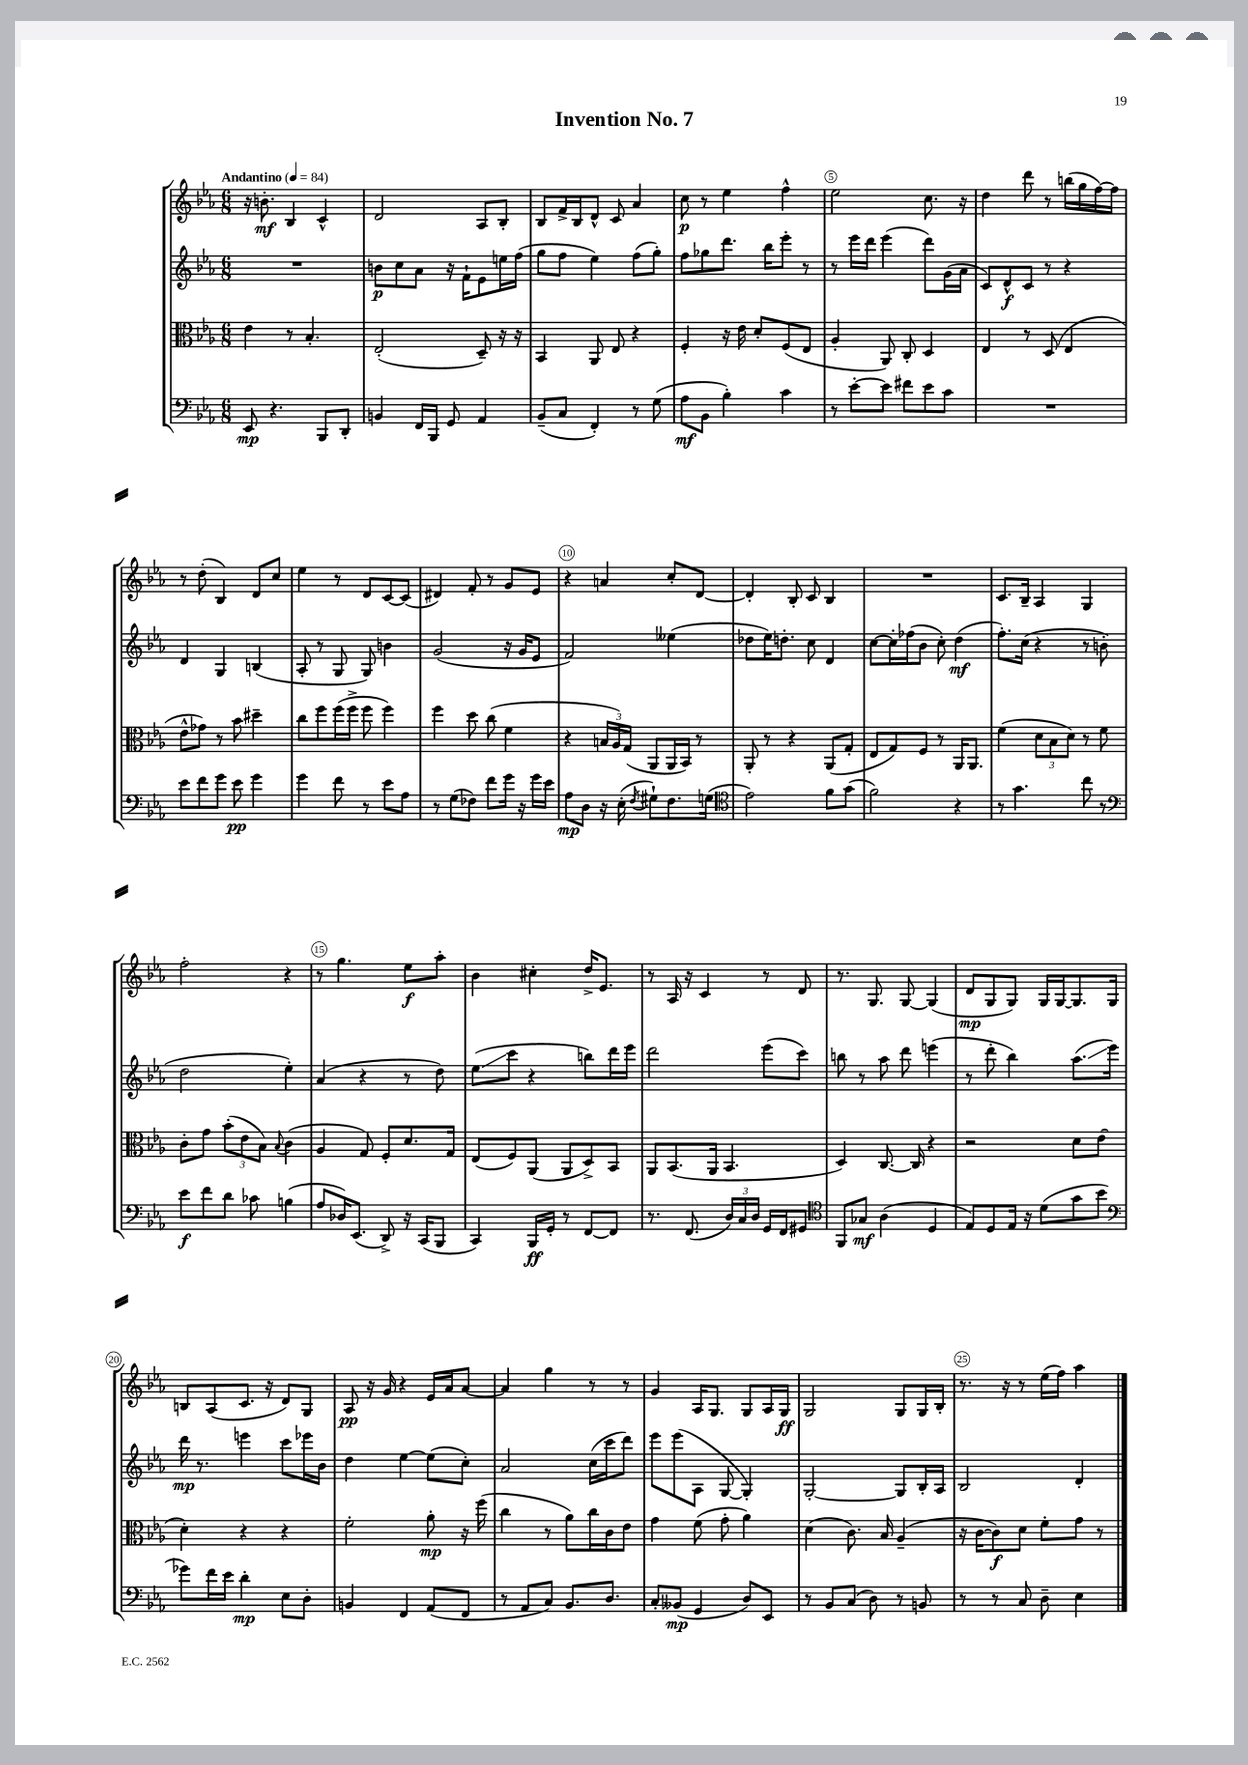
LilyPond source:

\header { title = "Invention No. 7" }
<<
\new StaffGroup <<
\new Staff = "s0" {
    \clef treble \key ees \major \numericTimeSignature \time 6/8 \tempo "Andantino" 4 = 84
    \autoBeamOff r16 b'8.-.\mf bes4 c'4-^ |
    d'2 aes8[ bes8]-. |
    bes8[ f'16-> bes16 d'8]-^ c'8 aes'4 |
    c''8\p r8 ees''4 f''4-^ |
    ees''2 c''8. r16 |
    d''4 d'''8 r8 b''16[( g''16 f''16~) f''16] |
    r8 d''8-.( bes4) d'8[ c''8] |
    ees''4 r8 d'8[ c'8~ c'8]( |
    dis'4) f'8-. r8 g'8[ ees'8] |
    r4 a'4 c''8[-. d'8]~ |
    d'4-. bes8-. c'8 bes4 |
    R2. |
    c'8.[ bes16]-- aes4 g4 |
    f''2-. r4 |
    r8 g''4. ees''8[\f aes''8]-. |
    bes'4 cis''4-. d''16[-> ees'8.] |
    r8 aes16 r16 c'4 r8 d'8 |
    r8. g8. g8~ g4( |
    d'8[\mp g8 g8]) g16[ g16~ g8. g16] |
    b8[ aes8( c'8.] r16 d'8[) g8] |
    aes8\pp r16 g'16 r4 ees'16[ aes'16 aes'8]~ |
    aes'4 g''4 r8 r8 |
    g'4 aes16[ g8.] g8[ aes16 g16]\ff |
    g2 g8[ g16 bes16]-. |
    r8. r16 r8 ees''16[( f''16]) aes''4 \bar "|." |
}
\new Staff = "s1" {
    \clef treble \key ees \major \numericTimeSignature \time 6/8
    \autoBeamOff R2. |
    b'8[\p c''8 aes'8] r16 f'16[-! ees'8 e''16 f''16]( |
    g''8[ f''8] ees''4) f''8[( g''8]-.) |
    f''8[ ges''8 d'''8.] bes''16[ ees'''8]-. r8 |
    r8 ees'''16[ d'''16] ees'''4( d'''8[) g'16( aes'16] |
    c'8[) d'8-^\f c'8] r8 r4 |
    d'4 g4 b4( |
    aes8-. r8 g8 g8) b'4 |
    g'2( r16 g'16[ ees'8] |
    f'2) eeses''4( |
    des''8[ ees''16) d''8.]-. c''8 d'4 |
    c''8[~ c''16-. fes''16( bes'8] c''8-.) d''4\mf( |
    f''8.[-.) c''16]( r4 r8 b'8-. |
    d''2 ees''4-.) |
    aes'4( r4 r8 d''8) |
    ees''8[\glissando( c'''8] r4 b''8[) d'''16 ees'''16] |
    d'''2 ees'''8[( c'''8]) |
    b''8 r8 aes''8 d'''8 e'''4( |
    r8 d'''8-. bes''4) aes''8.[\glissando( ees'''16]) |
    d'''16\mp r8. e'''4 c'''8[ ees'''16 bes'16] |
    d''4 ees''4~ ees''8[( c''8]-.) |
    aes'2 c''16[( c'''16 d'''8]) |
    ees'''8[ ees'''8( aes8] g8~ g4-.) |
    g2~-. g8[ bes16-. aes16] |
    bes2 d'4-. \bar "|." |
}
\new Staff = "s2" {
    \clef alto \key ees \major \numericTimeSignature \time 6/8
    \autoBeamOff ees'4 r8 bes4.-. |
    ees2-.( d8--) r16 r16 |
    bes,4 aes,8 ees8 r4 |
    f4-. r16 ees'16 d'8[-. f8( ees8] |
    aes4-. aes,8) c8-. d4 |
    ees4 r8 d8( ees4 |
    ees'8[-^ ges'8]) r8 bes'8 dis''4-- |
    c''8[ f''8 f''16( f''16]-> f''8 f''4) |
    f''4 d''8 c''8( f'4 |
    r4 \tuplet 3/2 { b16[ aes16) g16]( } aes,8[ aes,16 bes,16]) r8 |
    aes,8-. r8 r4 aes,8[( g8]-. |
    ees8[ g8) f8] r8 aes,16[ aes,8.] |
    f'4( \tuplet 3/2 { d'8[ bes8 d'8]) } r8 f'8 |
    c'8[-. g'8] \tuplet 3/2 { bes'8[-.( ees'8 bes8]) } \appoggiatura { bes8 } c'4( |
    aes4 g8) f8[-. d'8. g16] |
    ees8[( f8) aes,8]( aes,8[ d8->) bes,8] |
    aes,8[ bes,8.( aes,16] bes,4. |
    d4) c8.~ c16 r4 |
    r2 d'8[ ees'8]( |
    d'4-.) r4 r4 |
    f'2-. aes'8-.\mp r16 f''16( |
    c''4 r8 aes'8[) c''16 c'16 ees'8] |
    g'4 f'8( g'8-. aes'4) |
    d'4( c'8.) bes16 aes4--( |
    r16 c'16[~ c'8\f) d'8] f'8[-. g'8] r8 \bar "|." |
}
\new Staff = "s3" {
    \clef bass \key ees \major \numericTimeSignature \time 6/8
    \autoBeamOff ees,8\mp r4. bes,,8[ d,8]-. |
    b,4 f,16[ bes,,16] g,8 aes,4 |
    bes,8[--( c8] f,4-.) r8 g8( |
    aes8[\mf bes,8] bes4-.) c'4 |
    r8 ees'8[~-. ees'8] fis'8[ ees'8 c'8] |
    R2. |
    ees'8[ f'8 g'8] ees'8\pp g'4 |
    g'4 f'8 r8 ees'8[ aes8] |
    r8 g8[( fes8]) f'8[ g'16] r16 g'16[ ees'16] |
    aes8[\mp d8] r16 ees16-.( \acciaccatura { f8 } gis8[-!) f8. g16]( |
    \clef tenor ees'2) f'8[ g'8]( |
    f'2) r4 |
    r8 g'4. c''8 r8 |
    \clef bass ees'8[\f f'8 d'8] ces'8 b4( |
    aes8[ des16) ees,8.]( d,8->) r16 c,16[( bes,,8] |
    c,4) bes,,16[\ff g,16]-. r8 f,8[~ f,8] |
    r8. f,8.( \tuplet 3/2 { d16[) c16 d16] } g,16[ f,16 gis,8] |
    \clef tenor f,8[ ges8]\mf aes4( d4 |
    ees8[) d8 ees16] r16 d'8[( g'8 bes'8] |
    \clef bass ges'8[) f'16 ees'16] d'4-.\mp ees8[ d8]-. |
    b,4 f,4 aes,8[( f,8] |
    r8 aes,8[ c8]) bes,8.[ d8.] |
    c8[-. beses,8]\mp( g,4 d8[) ees,8] |
    r8 bes,8[ c8]( d8) r8 b,8 |
    r8 r8 c8 d8-- ees4 \bar "|." |
}
>>
>>
\layout { \context { \Score \override BarNumber.break-visibility = ##(#f #t #t) barNumberVisibility = #(every-nth-bar-number-visible 5) \override BarNumber.stencil = #(make-stencil-circler 0.1 0.3 ly:text-interface::print) } }
